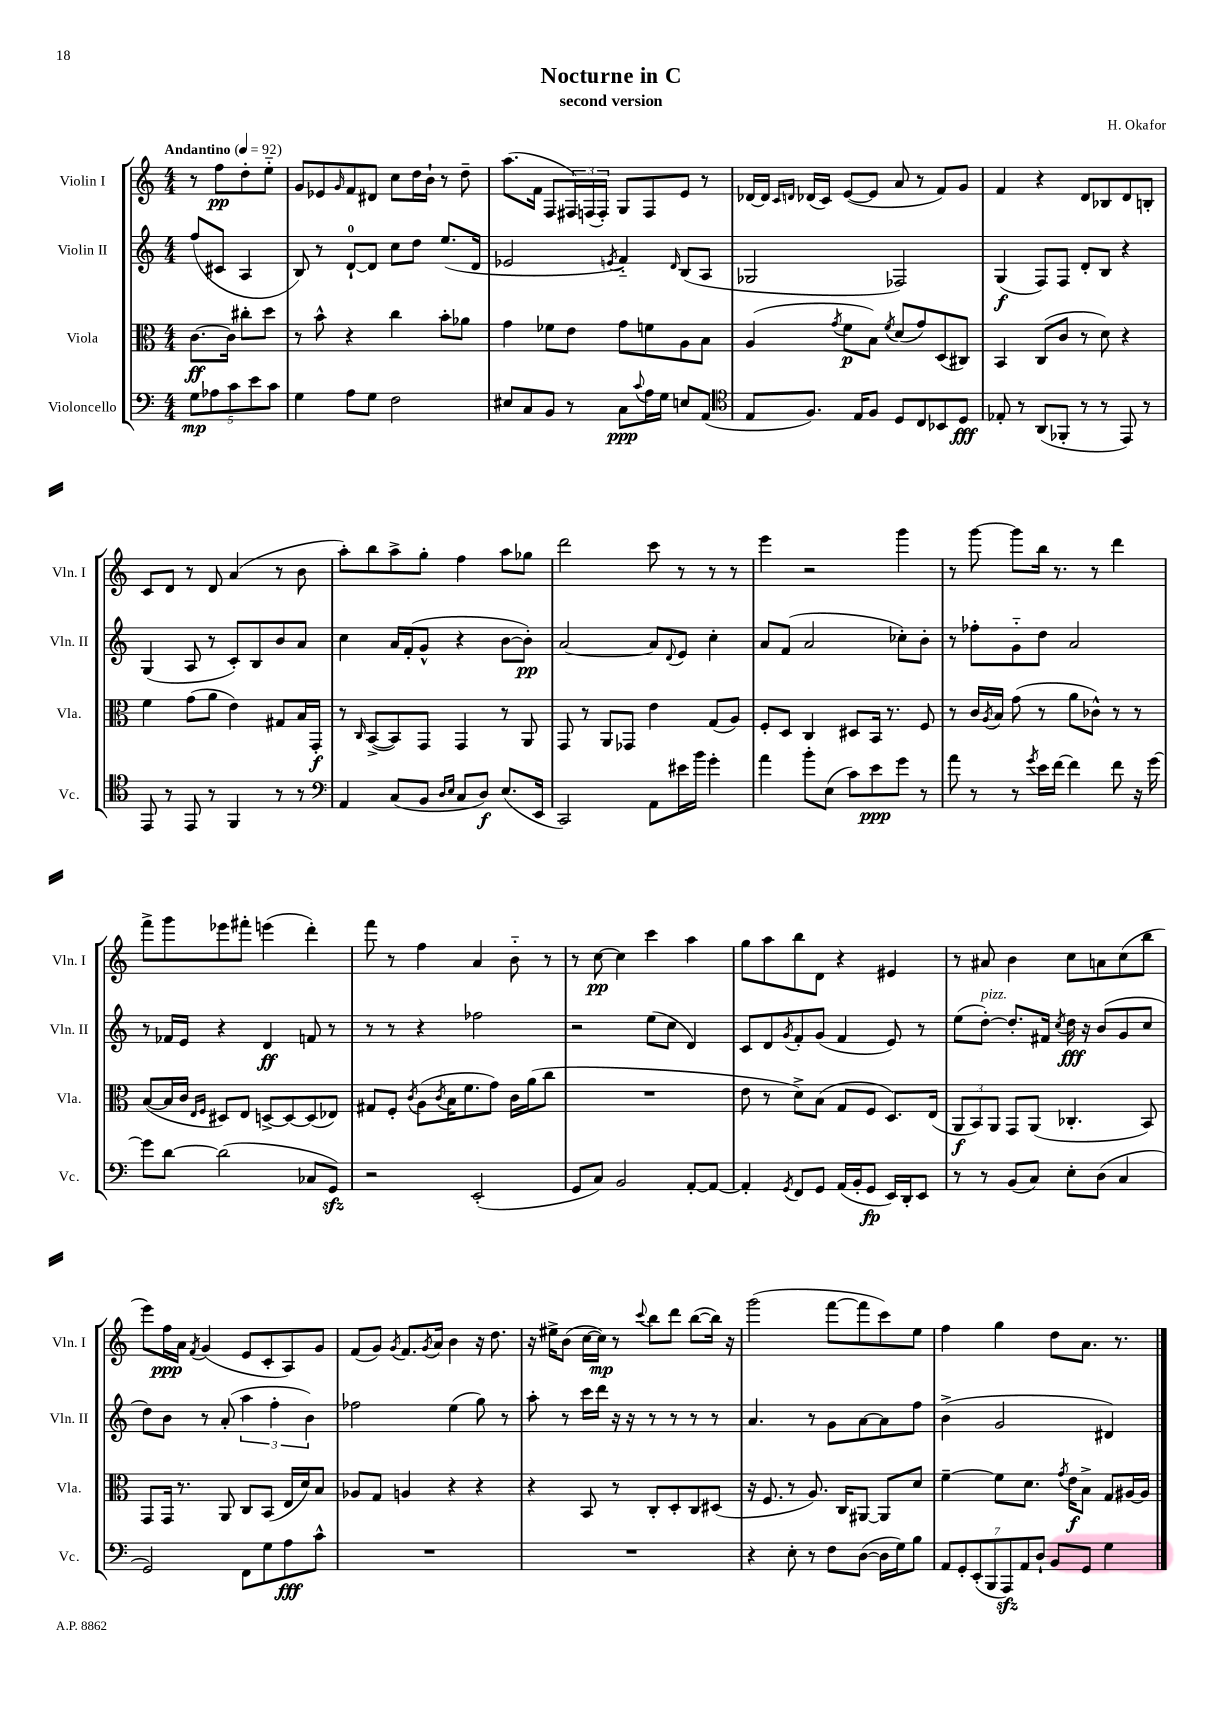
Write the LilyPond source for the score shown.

\header { title = "Nocturne in C" composer = "H. Okafor" subtitle = "second version" }
<<
\new StaffGroup <<
\new Staff = "s0" \with { instrumentName = "Violin I" shortInstrumentName = "Vln. I" } {
    \clef treble \key c \major \numericTimeSignature \time 4/4 \partial 2 \tempo "Andantino" 4 = 92
    r8 f''8\pp d''8-. e''8-_ |
    g'8 ees'8 \grace { g'16 } f'8 dis'8 c''8 d''16 b'16-! r8 d''8-- |
    a''8.( f'16 f8 \tuplet 3/2 { fis16) f16( f16-.) } g8 f8 e'8 r8 |
    des'16~ des'16 \grace { c'16 d'16 } des'16( c'16) e'8~( e'8 a'8 r8 f'8) g'8 |
    f'4 r4 d'8 bes8 d'8 b8-. |
    c'8 d'8 r8 d'8 a'4( r8 b'8 |
    a''8-.) b''8 a''8-> g''8-. f''4 a''8 ges''8 |
    d'''2 c'''8 r8 r8 r8 |
    e'''4 r2 g'''4 |
    r8 g'''8~ g'''8 b''16 r8. r8 d'''4 |
    f'''8-> g'''8 ees'''8 fis'''8-. e'''4( d'''4-.) |
    f'''8 r8 f''4 a'4 b'8-_ r8 |
    r8 c''8~\pp c''4 c'''4 a''4 |
    g''8 a''8 b''8 d'8 r4 eis'4 |
    r8 ais'8 b'4 c''8 a'8 c''8( b''8 |
    e'''8) f''16\ppp a'16 \acciaccatura { f'8 } g'4( e'8 c'8-. a8) g'8 |
    f'8( g'8) \acciaccatura { g'8 } f'8. \acciaccatura { g'8 } a'16 b'4 r16 d''8. |
    r16 eis''16-> b'8( c''16~ c''16\mp) r8 \appoggiatura { c'''8 } b''8 d'''8 b''8~( b''16) r16 |
    g'''2( f'''8~ f'''8 c'''8) e''8 |
    f''4 g''4 d''8 a'8. r8. \bar "|." |
}
\new Staff = "s1" \with { instrumentName = "Violin II" shortInstrumentName = "Vln. II" } {
    \clef treble \key c \major \numericTimeSignature \time 4/4 \partial 2
    f''8( cis'8 a4 |
    b8) r8 d'8-0~-! d'8 c''8 d''8 e''8.( d'16 |
    ees'2 \acciaccatura { e'8 } f'4-_) \grace { d'16 } b8( a8 |
    ges2 fes2) |
    g4\f( f8) f8 d'8-. b8 r4 |
    g4( a8 r8 c'8-.) b8 b'8 a'8 |
    c''4 a'16 f'16-.( g'8-^ r4 b'8~ b'8-.\pp) |
    a'2~ a'8 \appoggiatura { d'8 } e'8 c''4-. |
    a'8 f'8( a'2 ces''8-.) b'8-. |
    r8 fes''8-. g'8-_ d''8 a'2 |
    r8 fes'16 e'16 r4 d'4\ff f'8 r8 |
    r8 r8 r4 fes''2 |
    r2 e''8( c''8 d'4) |
    c'8 d'8 \acciaccatura { g'8 } f'8-. g'8( f'4 e'8) r8 |
    e''8( d''8~-.^\markup { \italic "pizz." }) d''8.-. fis'16 \acciaccatura { c''8 } d''16\fff r16 b'8( g'8 c''8 |
    d''8) b'8 r8 a'8-.( \tuplet 3/2 { a''4 f''4-. b'4) } |
    fes''2 e''4( g''8) r8 |
    a''8-. r8 c'''16 d'''16 r16 r16 r8 r8 r8 r8 |
    a'4. r8 g'8 a'8~ a'8 f''8 |
    b'4->( g'2 dis'4) \bar "|." |
}
\new Staff = "s2" \with { instrumentName = "Viola" shortInstrumentName = "Vla." } {
    \clef alto \key c \major \numericTimeSignature \time 4/4 \partial 2
    c'8.~\ff c'16 cis''8-. d''8 |
    r8 b'8-^ r4 c''4 b'8-. aes'8 |
    g'4 fes'8 e'8 g'8 f'8 a8 b8 |
    a4( \acciaccatura { g'8 } f'8\p b8) \acciaccatura { f'8 } d'8( g'8) d8( cis8) |
    b,4 c8( c'8 r8 d'8) r4 |
    f'4 g'8( a'8 e'4) gis8 b16 g,16-.\f |
    r8 \grace { c16 } b,8~->( b,8) g,8 g,4 r8 a,8 |
    g,8 r8 a,8 ges,8 e'4 g8( a8) |
    f8-. d8 c4 dis8 b,16 r8. f8 |
    r8 c'16 \acciaccatura { a8 } b16 g'8( r8 a'8 ces'8-^) r8 r8 |
    b8~( b16 c'16 \grace { e16 f16 } dis8) e8 d8~-> d8~ d8( ees8) |
    gis8 f8-. \acciaccatura { c'8 } a8( \acciaccatura { c'8 } b16 f'8. g'8) c'16 a'16( c''8 |
    R1 |
    e'8 r8 d'8->) b8( g8 f8 d8.) e16( |
    \tuplet 3/2 { a,8\f b,8) a,8 } g,8 a,8( ces4.-. b,8) |
    g,8 g,16 r8. a,8 c8 b,8( e16 d'16) b8 |
    aes8 g8 a4 r4 r4 |
    r4 b,8 r8 c8-. d8-. c8 dis8( |
    r16 f8. r8 a8.) c16 ais,8~ ais,8 d'8 |
    f'4~-- f'8 d'8. \acciaccatura { g'8 } e'16\f b8-> g8 ais16~ ais16 \bar "|." |
}
\new Staff = "s3" \with { instrumentName = "Violoncello" shortInstrumentName = "Vc." } {
    \clef bass \key c \major \numericTimeSignature \time 4/4 \partial 2
    \tuplet 5/4 { g8\mp aes8 c'8 e'8 c'8 } |
    g4 a8 g8 f2 |
    eis8 c8 b,8 r8 c8\ppp \appoggiatura { c'8 } a16 g16 e8 a,8( |
    \clef tenor e8 f8.) e16 f8 d8 c8 bes,8 d8\fff |
    ees8-. r8 a,8( fes,8-. r8 r8 e,8) r8 |
    e,8 r8 e,8 r8 f,4 r8 r8 |
    \clef bass a,4 c8( b,8 \grace { d16 e16 } c8 d8\f) e8.( e,16 |
    c,2) a,8 eis'16 b'16 g'4-. |
    a'4 b'8-. e8( c'8) e'8\ppp g'8 r8 |
    a'8 r8 r8 \acciaccatura { g'8 } e'16 f'16~ f'4 f'8 r16 g'16~ |
    g'8 d'8~ d'2( ces8 g,8\sfz) |
    r2 e,2-.( |
    g,8 c8) b,2 a,8~-. a,8~ |
    a,4-. \acciaccatura { g,8 } f,8 g,8 a,16( b,16-. g,8\fp e,16) d,16-. e,8 |
    r8 r8 b,8( c8) e8-. d8( c4 |
    g,2) f,8 g8 a8\fff c'8-^ |
    R1 |
    R1 |
    r4 e8-. r8 f8 d8~( d16 g16) b8 |
    \tuplet 7/4 { a,8 g,8-. e,8-.( b,,8 a,,8\sfz) a,8 d8-! } b,8 g,8 g4 \bar "|." |
}
>>
>>
\layout { \context { \Score \remove "Bar_number_engraver" } }
